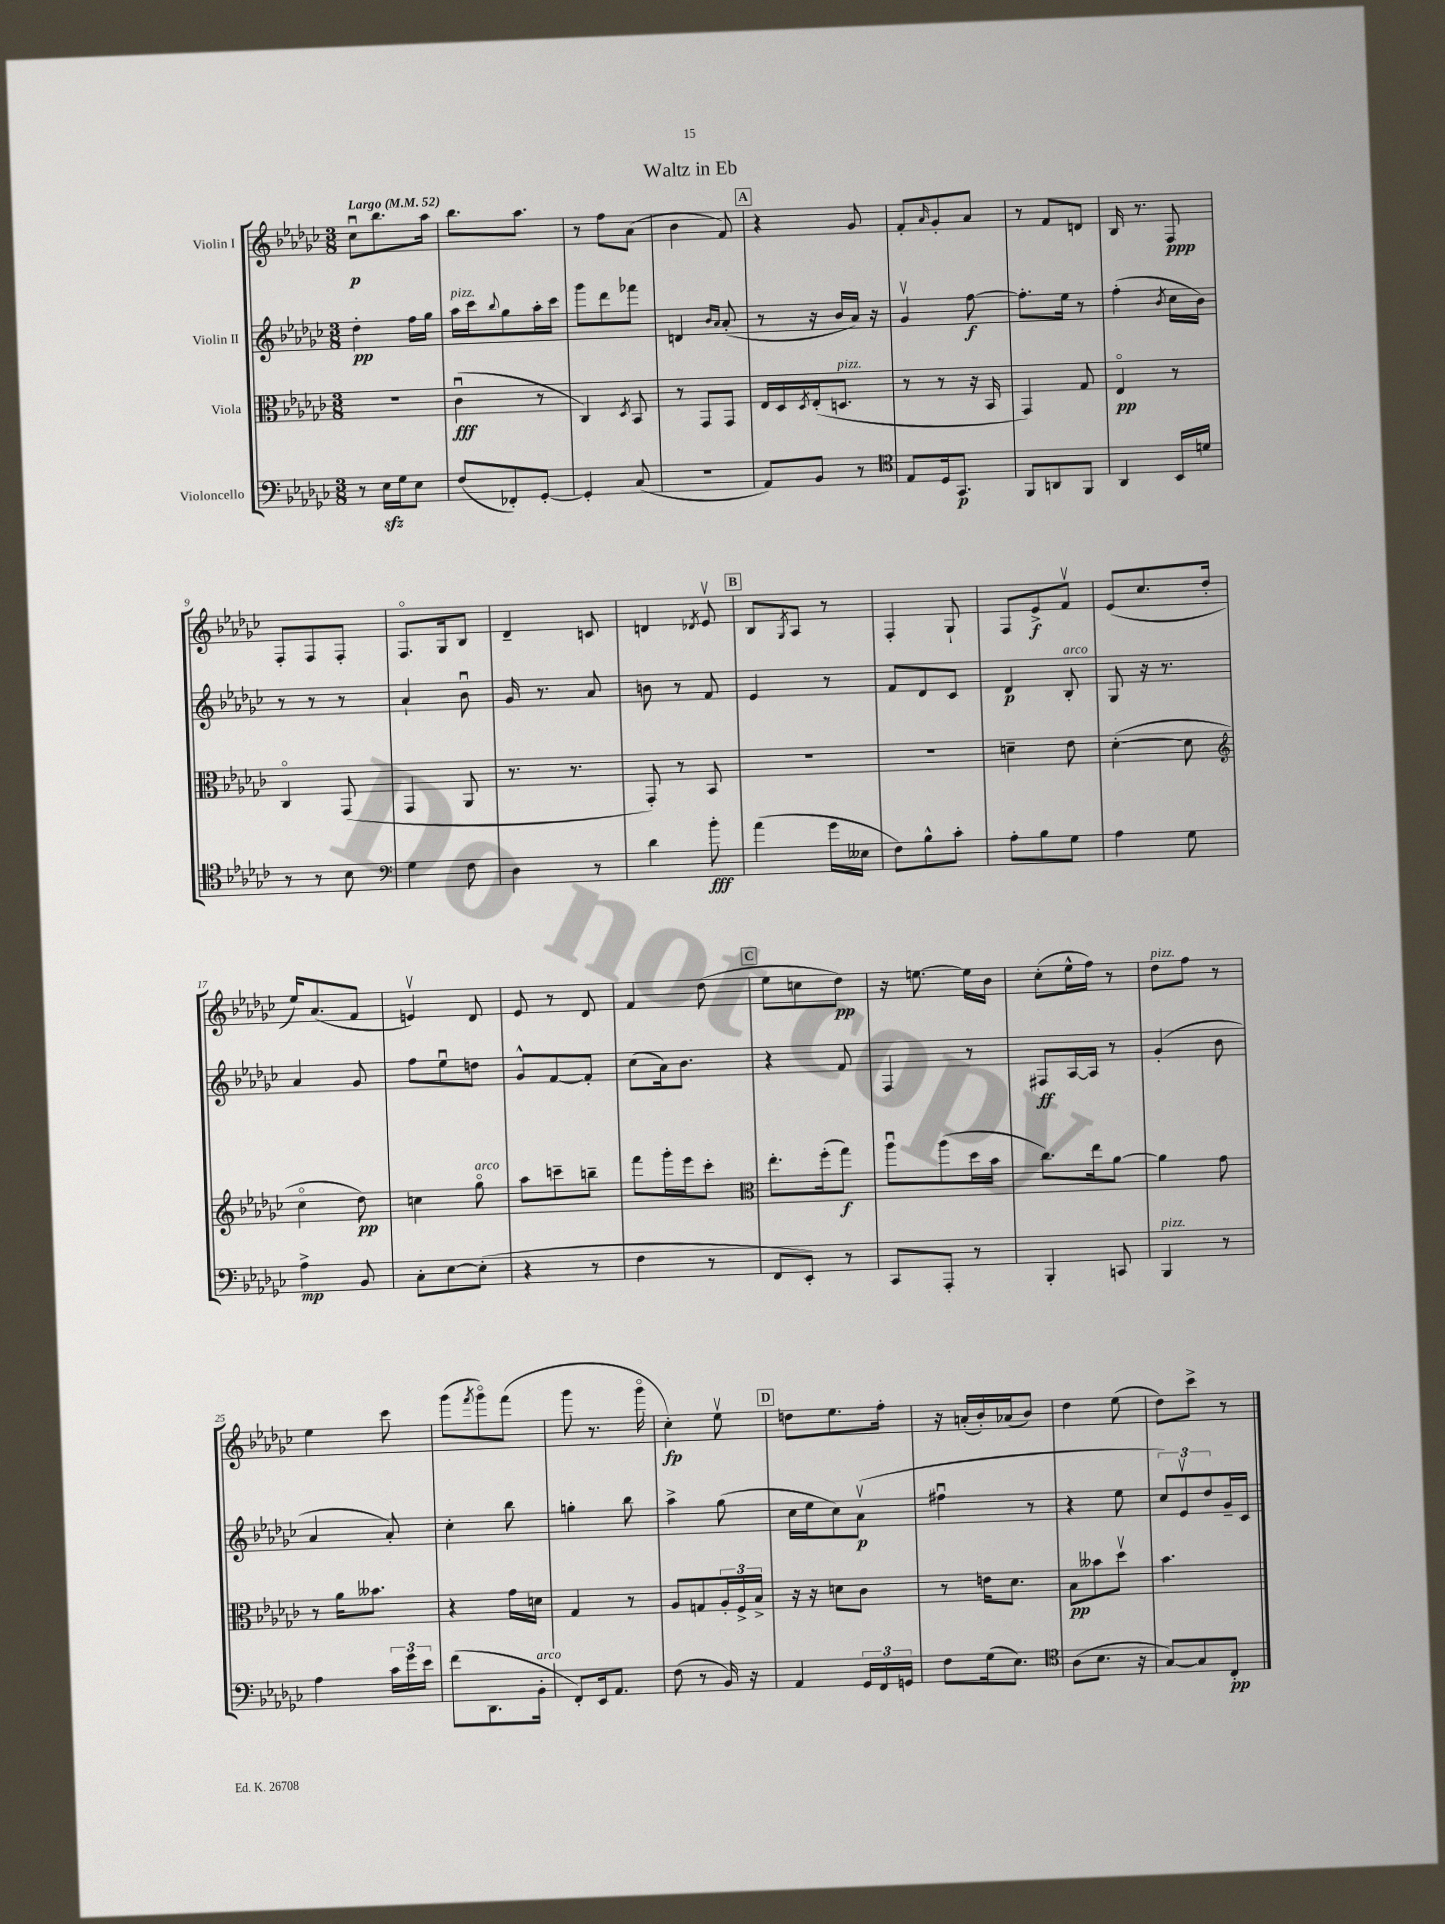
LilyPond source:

\header { title = "Waltz in Eb" }
<<
\new StaffGroup <<
\new Staff = "s0" \with { instrumentName = "Violin I" } {
    \clef treble \key ges \major \numericTimeSignature \time 3/8 \tempo "Largo" 4 = 52
    ces''8\downbow\p bes''8. aes''16 |
    bes''8. aes''8. |
    r8 f''8 aes'8( |
    bes'4 f'8) |
    \mark \markup { \box "A" } r4 ges'8 |
    f'8-. \grace { aes'16 } ges'8-. aes'8 |
    r8 f'8 d'8 |
    bes16 r8. f8\ppp |
    f8-. f8 f8-. |
    f8.\flageolet ges16 bes8 |
    des'4-- c'8 |
    d'4 \acciaccatura { des'8 } ees'8\upbow |
    \mark \markup { \box "B" } bes8 \acciaccatura { ges8 } aes8 r8 |
    f4-. ges8-! |
    f8 ees'8->\f f'8\upbow |
    ees'8( ces''8. des''16-. |
    ees''16) aes'8.( f'8 |
    e'4\upbow) des'8 |
    ees'8 r8 des'8 |
    f'4 des''8( |
    \mark \markup { \box "C" } ees''8 c''8 des''8\pp) |
    r16 e''8.~ e''16 bes'16 |
    ces''8-.( ees''16-^ f''16) r8 |
    des''8^\markup { \italic "pizz." } f''8 r8 |
    ees''4 ces'''8 |
    ges'''8( \acciaccatura { f'''8 } ges'''8\flageolet) f'''8( |
    ges'''8 r8. ges'''16\flageolet |
    ces''4-.\fp) ees''8\upbow |
    \mark \markup { \box "D" } d''8 ees''8. f''16-. |
    r16 a'16-.( bes'16-.) aes'16( bes'8) |
    des''4 ees''8( |
    des''8) ces'''8-> r8 \bar "|." |
}
\new Staff = "s1" \with { instrumentName = "Violin II" } {
    \clef treble \key ges \major \numericTimeSignature \time 3/8
    des''4-.\pp f''16 ges''16 |
    aes''16^\markup { \italic "pizz." } ces'''16 \appoggiatura { bes''8 } ges''8 aes''16-. ces'''16 |
    ges'''8 des'''8 fes'''8 |
    d'4 \grace { bes'16 aes'16 } aes'8-.( |
    \mark \markup { \box "A" } r8 r16 bes'16 aes'16) r16 |
    ges'4\upbow f''8~\f |
    f''8.-. ees''16 r8 |
    f''4-.( \acciaccatura { bes'8 } ces''16 bes'16) |
    r8 r8 r8 |
    aes'4-! bes'8\downbow |
    ges'16 r8. aes'8 |
    b'8 r8 f'8 |
    \mark \markup { \box "B" } ees'4 r8 |
    f'8 des'8 ces'8 |
    des'4\p bes8-.^\markup { \italic "arco" } |
    ges8 r16 r8. |
    aes'4 ges'8 |
    f''8 ees''8\downbow d''8 |
    ges'8-^ f'8~ f'8-. |
    ces''8( aes'16) bes'8. |
    \mark \markup { \box "C" } r4 f'8 |
    f4 r8 |
    fis8\ff aes16~ aes16 r8 |
    ges'4-.( bes'8 |
    aes'4 aes'8-.) |
    ces''4-. bes''8 |
    g''4-. bes''8 |
    aes''4-> ges''8( |
    \mark \markup { \box "D" } ces''16 ees''16 ces''8) aes'8\upbow\p( |
    fis''4\downbow r8 |
    r4 ees''8 |
    \tuplet 3/2 { ces''8) ees'8\upbow des''8 } ges'16-- ces'16 \bar "|." |
}
\new Staff = "s2" \with { instrumentName = "Viola" } {
    \clef alto \key ges \major \numericTimeSignature \time 3/8
    r4. |
    ces'4\downbow\fff( r8 |
    ces4) \acciaccatura { des8 } bes,8 |
    r8 ges,8 ges,8 |
    \mark \markup { \box "A" } ees16 des16 \acciaccatura { des8 } ees16-.( d8.^\markup { \italic "pizz." } |
    r8 r8 r16 bes,16 |
    ges,4) ges8 |
    ees4\flageolet\pp r8 |
    ces4\flageolet ges,8( |
    ges,4 aes,8 |
    r8. r8. |
    ges,8-.) r8 bes,8 |
    \mark \markup { \box "B" } R4. |
    R4. |
    d'4-- ees'8 |
    des'4~-.( des'8 |
    \clef treble ces''4\flageolet des''8\pp) |
    c''4 ges''8\flageolet^\markup { \italic "arco" } |
    aes''8 c'''8-- b''8-- |
    f'''8 ges'''16-. ees'''16 ces'''8-. |
    \mark \markup { \box "C" } \clef alto ees''8.-. f''16-.( ges''8\f) |
    aes''8\downbow aes''8( des''16 bes'16 |
    ces''8.) ees''16 aes'8~ |
    aes'4 ges'8 |
    r8 aes'16 beses'8. |
    r4 ges'16 d'16 |
    ges4 r8 |
    aes8 g8 \tuplet 3/2 { aes16-. f16-> bes16-> } |
    \mark \markup { \box "D" } r16 r16 d'8 ces'8 |
    r8 e'16 des'8. |
    bes8\pp beses'8 des''8\upbow |
    bes'4. \bar "|." |
}
\new Staff = "s3" \with { instrumentName = "Violoncello" } {
    \clef bass \key ges \major \numericTimeSignature \time 3/8
    r8 ees16\sfz ges16 ees8 |
    f8( fes,8-.) ges,8~-. |
    ges,4-. ces8( |
    r4. |
    \mark \markup { \box "A" } aes,8) bes,8 r8 |
    \clef tenor ees8 des16 ges,8.\p |
    f,8 a,8 f,8 |
    aes,4 bes,16 d'16 |
    r8 r8 bes8 |
    \clef bass ges4 f8 |
    des4 r8 |
    des'4 bes'8-.\fff |
    \mark \markup { \box "B" } aes'4( ges'16 eeses16 |
    f8) bes8-^ ces'8-. |
    aes8-. bes8 ges8 |
    aes4 ges8 |
    aes4->\mp bes,8 |
    ces8-. ees8~ ees8-.( |
    r4 r8 |
    f4 r8 |
    \mark \markup { \box "C" } f,8 ees,8-.) r8 |
    ces,8 aes,,8-. r8 |
    bes,,4-. c,8 |
    bes,,4^\markup { \italic "pizz." } r8 |
    aes4 \tuplet 3/2 { ces'16 ges'16 ees'16 } |
    f'8( des,8. bes,16-.^\markup { \italic "arco" } |
    f,8-.) ees,16 aes,8. |
    f8( r8 bes,16) r16 |
    \mark \markup { \box "D" } aes,4 \tuplet 3/2 { ges,16 f,16 g,16 } |
    f8 ges16( ees8.) |
    \clef tenor aes8( bes8. r16 |
    ges8~) ges8 ces8-.\pp \bar "|." |
}
>>
>>
